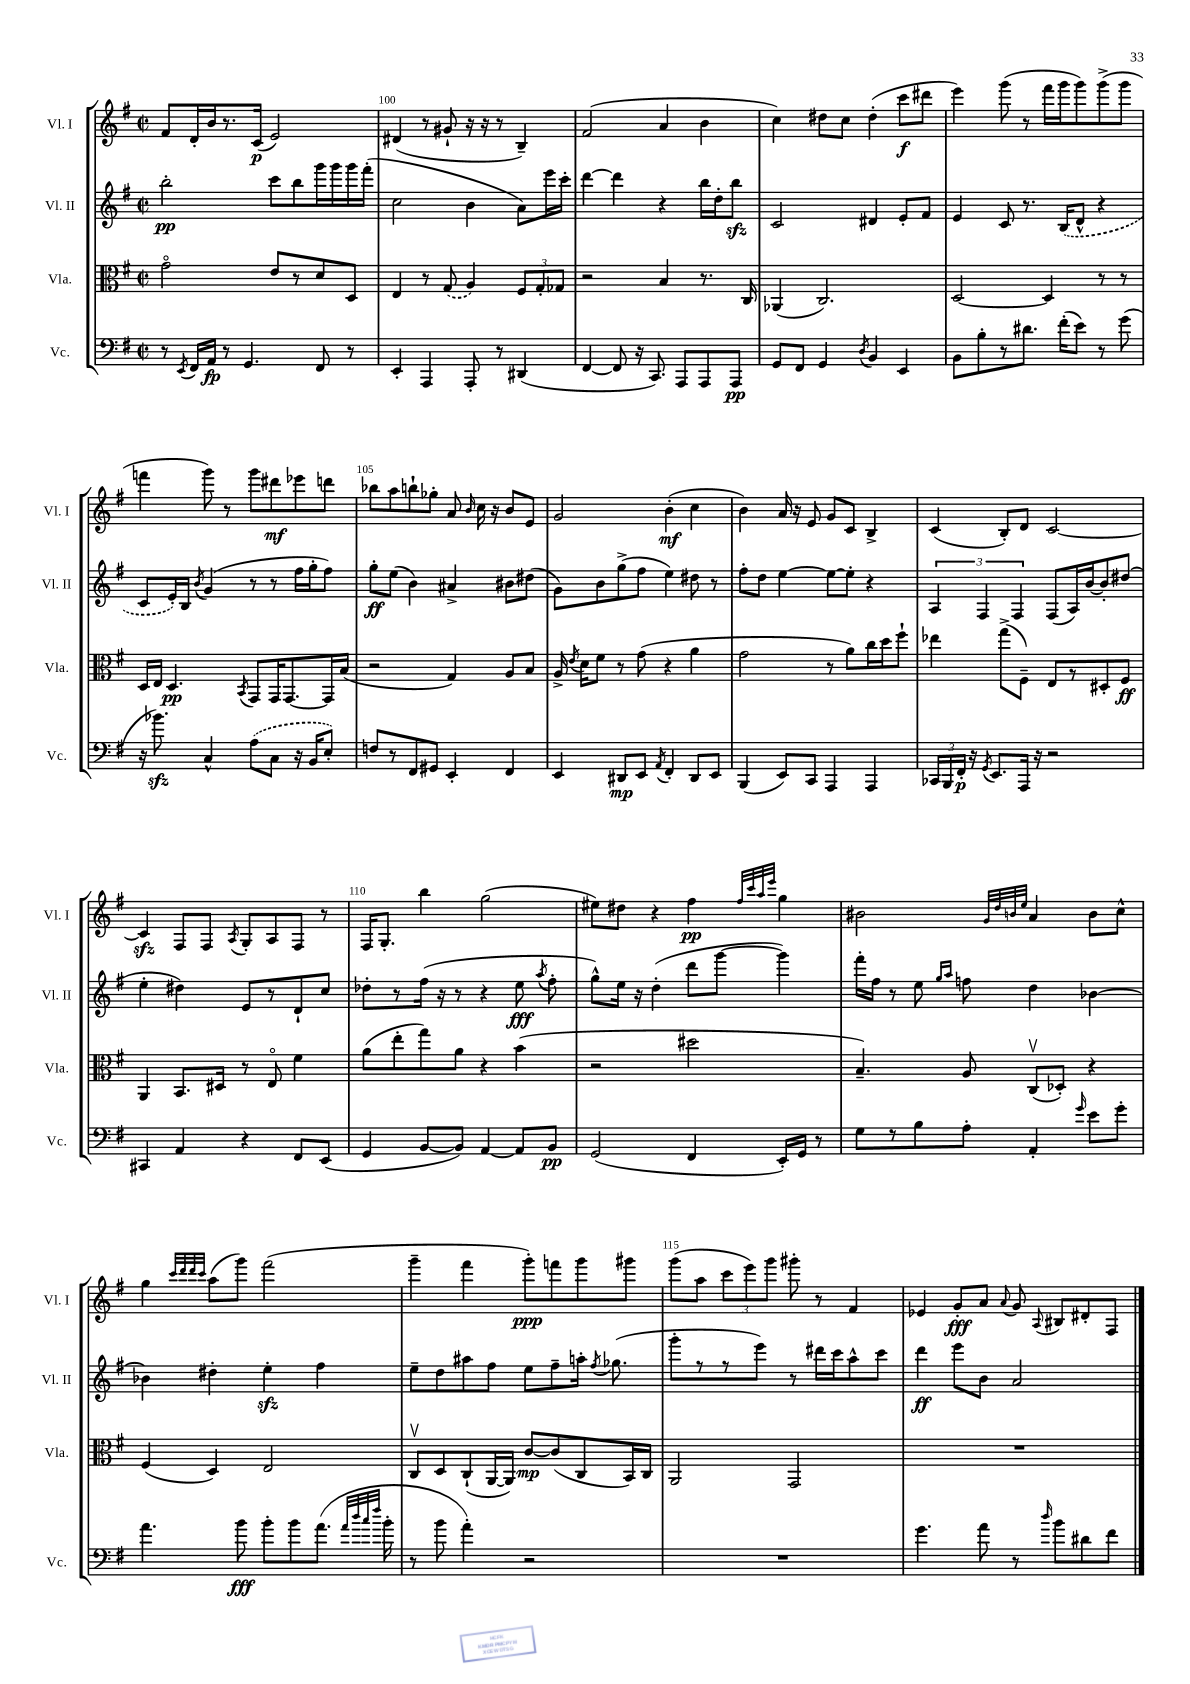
<<
\new StaffGroup <<
\new Staff = "s0" \with { instrumentName = "Vl. I" shortInstrumentName = "Vl. I" } {
    \clef treble \key g \major \defaultTimeSignature \time 2/2
    \autoBeamOff fis'8[ d'16-. b'16 r8. c'16]\p( e'2) |
    dis'4( r8 gis'8-! r16 r16 r8 b4--) |
    fis'2( a'4 b'4 |
    c''4) dis''8[ c''8] dis''4-.( c'''8[\f dis'''8] |
    e'''4) g'''8( r8 fis'''16[ g'''16 g'''8) g'''8->( g'''8] |
    f'''4 g'''8) r8 g'''8[ dis'''8\mf ees'''8 d'''8] |
    bes''8[ a''8 b''8-! ges''8]-. a'8 \grace { b'16 } c''16 r16 b'8[ e'8] |
    g'2 b'4-.\mf( c''4 |
    b'4) a'16 r16 e'8 g'8[ c'8] b4-> |
    c'4( b8[-.) d'8] c'2~ |
    c'4\sfz fis8[ fis8] \acciaccatura { a8 } g8[-. a8 fis8] r8 |
    fis16[ g8.]-. b''4 g''2( |
    eis''8[) dis''8] r4 fis''4\pp \grace { fis''32[ c'''32 a''32 e'''32] } g''4 |
    bis'2 \grace { g'32[ d''32 b'32 e''32] } a'4 b'8[ c''8]-^ |
    g''4 \grace { c'''32[ d'''32 d'''32 c'''32] } a''8[( g'''8]) fis'''2( |
    g'''4-- fis'''4 g'''8[-.\ppp) f'''8 g'''8 gis'''8] |
    g'''8[( a''8] \tuplet 3/2 { c'''8[ e'''8) g'''8] } gis'''8-. r8 fis'4 |
    ees'4 g'8[-.\fff a'8] \appoggiatura { a'8 } g'8 \appoggiatura { a8 } bis8[ dis'8-. fis8] \bar "|." |
}
\new Staff = "s1" \with { instrumentName = "Vl. II" shortInstrumentName = "Vl. II" } {
    \clef treble \key g \major \defaultTimeSignature \time 2/2
    \autoBeamOff b''2-.\pp c'''8[ b''8 g'''16 g'''16 g'''16 fis'''16]-.( |
    c''2 b'4 a'8[) e'''16 c'''16]-. |
    d'''4~ d'''4 r4 b''16[ d''16-. b''8]\sfz |
    c'2 dis'4 e'8[-. fis'8] |
    e'4 c'8 r8. \once \slurDashed b16[( d'8]-^ r4 |
    c'8[ e'16-.) b16] \acciaccatura { b'8 } g'4( r8 r8 fis''16[ g''16-. fis''8]) |
    g''8[-.\ff e''8]( b'4) ais'4-> bis'8[ dis''8]( |
    g'8[) b'8 g''8->( fis''8] e''4) dis''8 r8 |
    fis''8[-. d''8] e''4~ e''8[~ e''8]-. r4 |
    \tuplet 3/2 { a4 fis4 fis4 } fis8[( a16) b'16~ b'8-. dis''8]( |
    e''4-. dis''4) e'8[ r8 d'8-! c''8] |
    des''8[-. r8 fis''16]( r16 r8 r4 e''8\fff \acciaccatura { a''8 } fis''8-. |
    g''8[-^) e''16] r16 d''4-.( d'''8[ g'''8]~ g'''4) |
    fis'''16[-. fis''16] r8 e''8 \grace { g''16[ a''16] } f''8 d''4 bes'4~ |
    bes'4 dis''4-. e''4-.\sfz fis''4 |
    e''8[-- d''8 ais''8 fis''8] e''8[ fis''8-- a''16]-. \acciaccatura { fis''8 } ges''8.( |
    g'''8[-. r8 r8 e'''8]) r8 dis'''16[ c'''16 a''8-^ c'''8] |
    d'''4\ff e'''8[ b'8] a'2 \bar "|." |
}
\new Staff = "s2" \with { instrumentName = "Vla." shortInstrumentName = "Vla." } {
    \clef alto \key g \major \defaultTimeSignature \time 2/2
    \autoBeamOff g'2\flageolet e'8[ r8 d'8 d8] |
    e4 r8 \once \slurDashed g8( a4) \tuplet 3/2 { fis8[ g8-. ges8] } |
    r2 b4 r8. c16 |
    aes,4( c2.) |
    d2~ d4 r8 r8 |
    d16[ e16] d4.\pp \acciaccatura { b,8 } g,8[ g,16 g,8.~ g,16 b16]( |
    r2 g4) a8[ b8] |
    a16-> \acciaccatura { e'8 } d'16[ fis'8] r8 g'8( r4 a'4 |
    g'2 r8 a'8[) c''16 d''16 fis''8]-! |
    ees''4 g''8[->( fis8]--) e8[ r8 dis8-. fis8]\ff |
    a,4 b,8.[ dis16] r8 e8\flageolet fis'4 |
    a'8[( e''8-. g''8) a'8] r4 b'4( |
    r2 dis''2 |
    b4.--) a8 c8[\upbow( des8]-.) r4 |
    fis4( d4) e2 |
    c8[\upbow d8 c8-!( a,16~ a,16]) c'8[~\mp c'8( c8 b,16) c16] |
    a,2 g,2 |
    R1 \bar "|." |
}
\new Staff = "s3" \with { instrumentName = "Vc." shortInstrumentName = "Vc." } {
    \clef bass \key g \major \defaultTimeSignature \time 2/2
    \autoBeamOff r8 \acciaccatura { e,8 } fis,16[ a,16]\fp r8 g,4. fis,8 r8 |
    e,4-. a,,4 a,,8-. r8 dis,4( |
    fis,4~ fis,8 r16 c,8.) a,,8[ a,,8 a,,8]\pp |
    g,8[ fis,8] g,4 \acciaccatura { d8 } b,4 e,4 |
    b,8[ b8-. r8 dis'8.] fis'16[-.( e'8]) r8 g'8( |
    r16 bes'8.\sfz) c4-^ \once \slurDashed a8[( c8] r16 b,16[ e8]-.) |
    f8[ r8 fis,8 gis,8] e,4-. fis,4 |
    e,4 dis,8[\mp e,8] \acciaccatura { a,8 } fis,4-. dis,8[ e,8] |
    b,,4( e,8[) c,8] a,,4 a,,4 |
    \tuplet 3/2 { ces,16[ b,,16 fis,16]-.\p } r16 \acciaccatura { g,8 } e,8.[ a,,16] r16 r2 |
    cis,4 a,4 r4 fis,8[ e,8]( |
    g,4 b,8[~ b,8]) a,4~ a,8[ b,8]\pp |
    g,2( fis,4 e,16[-.) g,16] r8 |
    g8[ r8 b8 a8]-. a,4-. \grace { g'16 } e'8[ g'8]-. |
    a'4. b'8\fff b'8[-. b'8 a'8.]( \grace { a'32[ d''32 c''32 fis''32] } b'16-. |
    r8 b'8 a'4-.) r2 |
    R1 |
    g'4. a'8 r8 \grace { d''16 } b'8[ dis'8 fis'8] \bar "|." |
}
>>
>>
\layout { \context { \Score currentBarNumber = #99 \override BarNumber.break-visibility = ##(#f #t #t) barNumberVisibility = #(every-nth-bar-number-visible 5) } }
